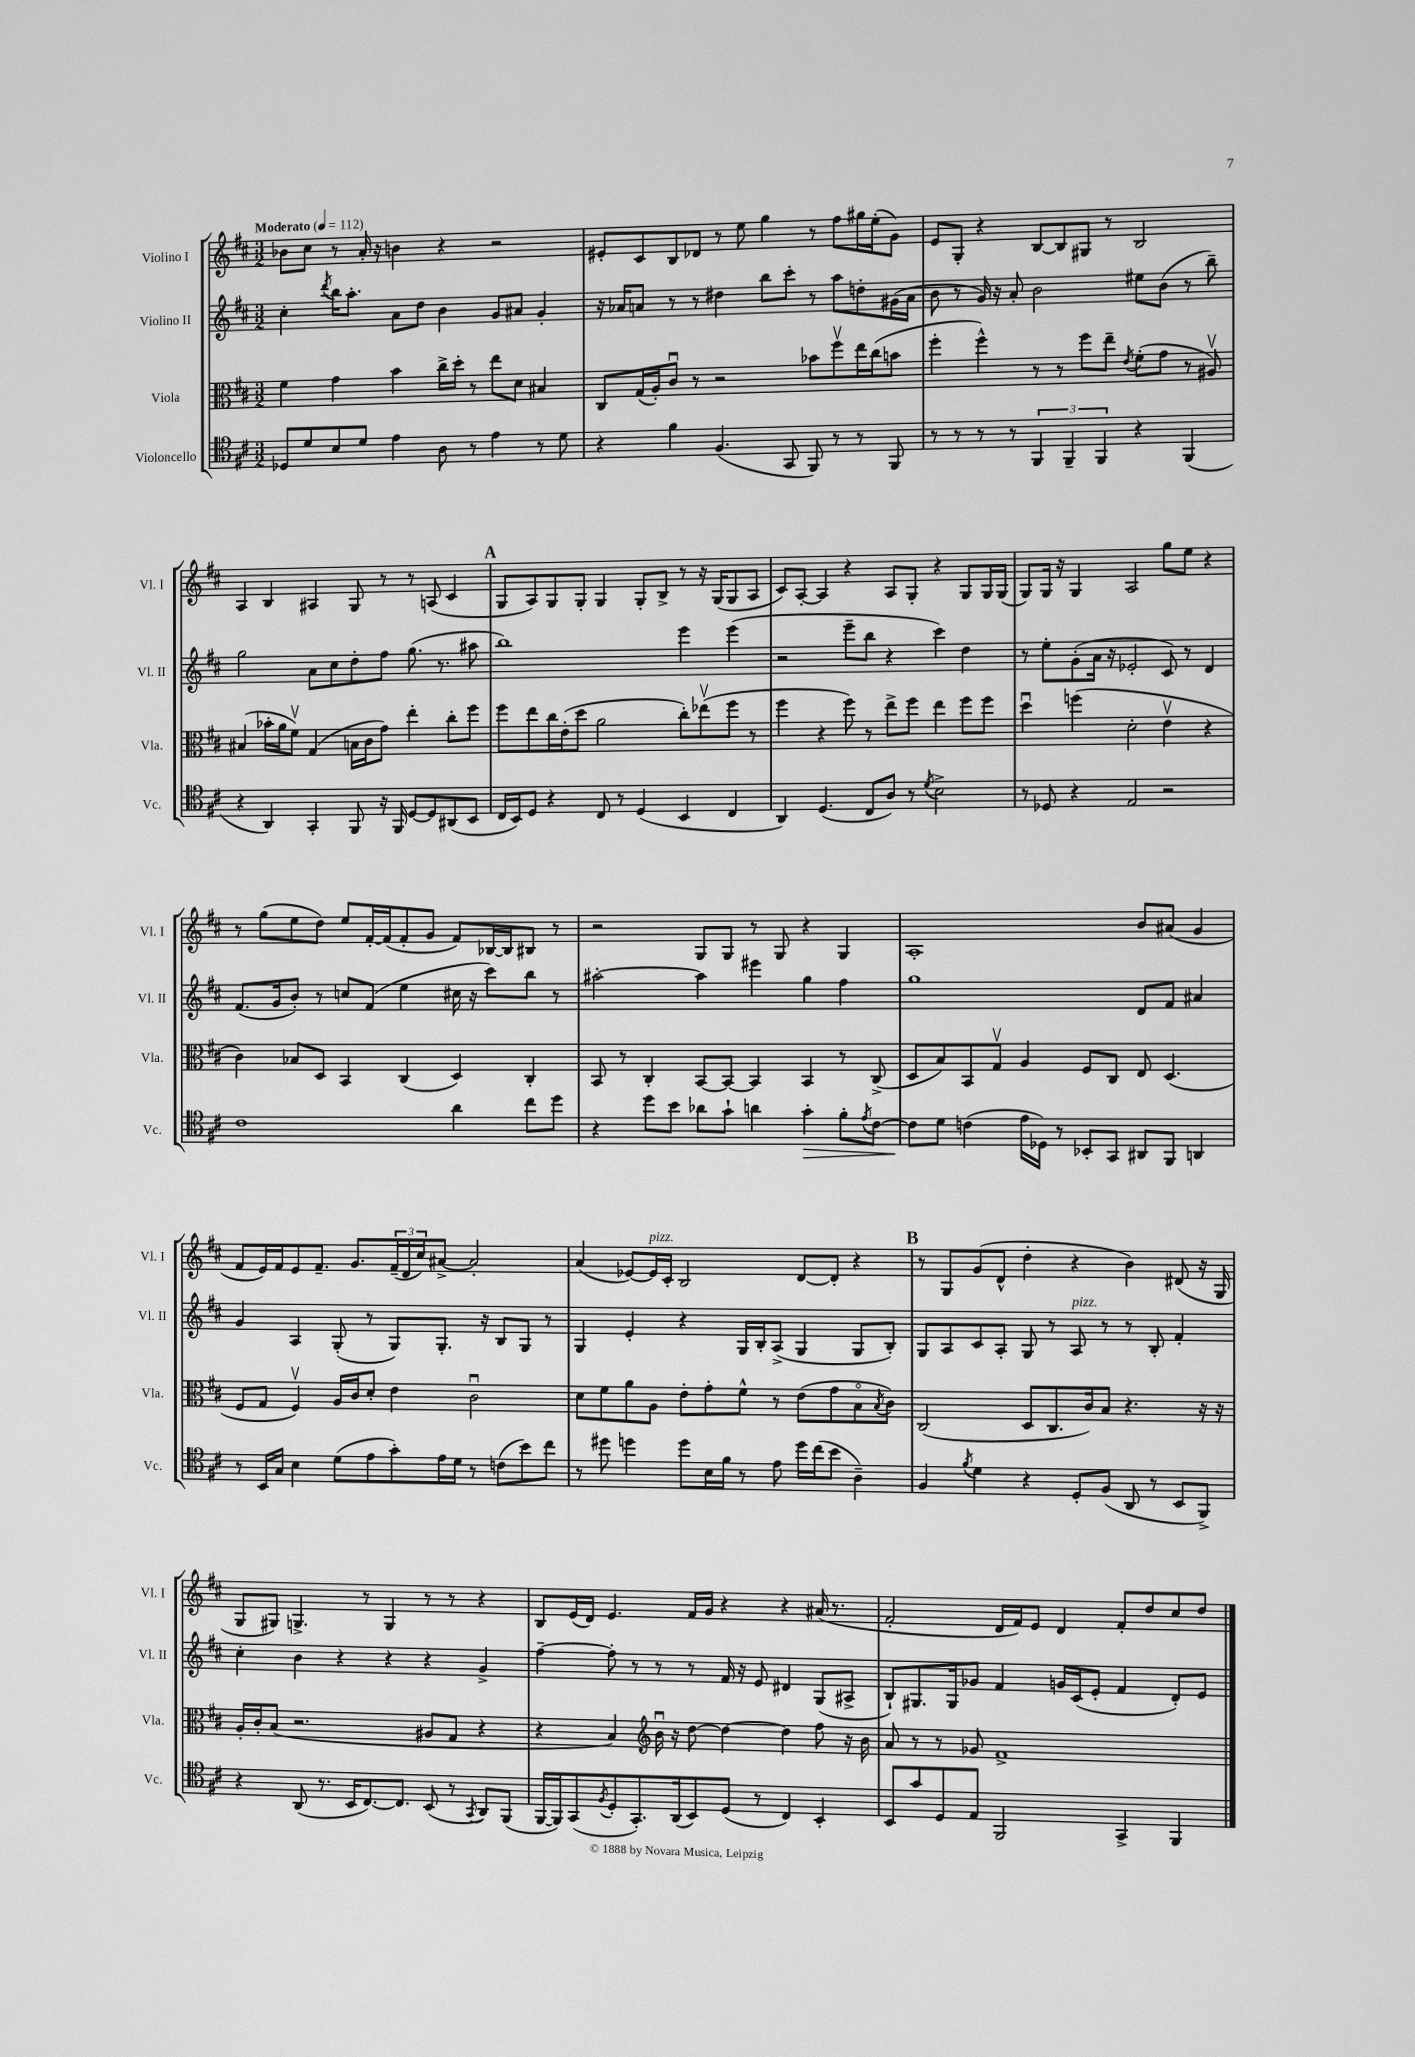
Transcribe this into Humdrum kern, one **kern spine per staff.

**kern	**kern	**kern	**kern
*staff4	*staff3	*staff2	*staff1
*clefC4	*clefC3	*clefG2	*clefG2
*k[f#c#]	*k[f#c#]	*k[f#c#]	*k[f#c#]
*M3/2	*M3/2	*M3/2	*M3/2
*MM112	*MM112	*MM112	*MM112
8D-	4f#	4cc#'	8b-
8d	.	.	8cc#
.	.	8qddd	.
8B	4g	16bb	8r
.	.	8.aa'	.
8d	.	.	16a'
.	.	.	16r
4e	4b	8a	4b
.	.	8dd	.
8A	16cc#^	4b	4r
.	16dd'	.	.
8r	8r	.	.
4e	8ee	8g	2r
.	8d	8a#	.
8r	4B#	4g'	.
8d	.	.	.
=	=	=	=
4r	8C#	16r	8e#'
.	.	16a-	.
.	(16G	8a	8c#
.	16A')	.	.
4f#	8c#u	8r	8B
.	8r	8r	8d-
(4.F#	2r	4dd#	8r
.	.	.	8ee
.	.	8bb	4gg
8GG	.	8ccc#'	.
8FF#)	8b-	8r	8r
8r	8ff#v	8aa	8ff#
8r	16ee	8dd'	16gg#
.	(16cc#	.	(16ee'
8FF#	8b	(16g#	8g)
.	.	16a	.
=	=	=	=
8r	4ff#'	8b	8e
8r	.	8r	8G'
8r	4ff#^^)	16g)	4r
.	.	16r	.
8r	.	8a'	.
6FF#	8r	2b	[8B
.	8r	.	8B]
6FF#~	.	.	.
.	8ff#	.	8G#
6FF#	.	.	.
.	8ee~	.	8r
.	8qe	.	.
4r	(8f#'	8ee#	2B
.	8g	(8b	.
(4FF#	8r	8r	.
.	8A#v)	8bb~)	.
=	=	=	=
4r	(4B#	2gg	4A
4AA)	16b-'	.	4B
.	16a	.	.
.	8f#v)	.	.
4GG'	(4G	8a	4A#
.	.	8cc#	.
8FF#	16B	8dd'	8G
.	16c#	.	.
16r	8g)	8ff#	8r
16FF#	.	.	.
[8D	4ee'	(8.gg	8r
8D]	.	.	(8A
.	.	8.r	.
(8AA#	8cc#'	.	4c#
8BB	8ff#	8aa#	.
=	=	=	=
16C#	8ff#	1bb)	8G
16BB)	.	.	.
8D	8ee	.	8A)
4r	16cc#	.	8G
.	(16e'	.	.
.	8dd	.	8G'
8C#	2a	.	4G
8r	.	.	.
(4D	.	.	8G'
.	.	.	8B^
4BB	8cc#')	4eee	8r
.	(8ee-v	.	16r
.	.	.	(16G
4C#	8ff#	(4eee	8G
.	8r	.	8A
=	=	=	=
4AA)	4ff#	2r	8c#)
.	.	.	[8A'
(4.D	4r	.	4A]
.	8ff#)	8eee~	4r
8C#	8r	8bb	.
8A)	8ee^	4r	8A
8r	8ff#	.	8G'
8qd	.	.	.
2B^	4ee	4ccc#)	4r
.	8ff#	4dd	8G
.	8ff#	.	16G
.	.	.	(16G
=	=	=	=
8r	4ddu	8r	8G)
8D-	.	8ee'	16G
.	.	.	16r
4r	(4ff	(8g'	4G
.	.	16a	.
.	.	16r	.
2E	2d'	2e-'	2A
2r	4ev	8c#)	8gg
.	.	8r	8ee
.	4r	4d	4r
=	=	=	=
1c#	4c#)	(8.f#	8r
.	.	.	(8gg
.	.	16g	.
.	8B-	8b')	8ee
.	8D	8r	8dd)
.	4BB	8cc	8ee
.	.	(8f#	[16f#'
.	.	.	(16f#]
.	(4C#	4ee	8f#'
.	.	.	8g
4a	4D)	16cc#	8f#)
.	.	16r	.
.	.	8ccc#)	[16B-
.	.	.	16B-]
8cc#	4C#'	8bb	8B#
8dd	.	8r	8r
=	=	=	=
4r	8BB	[2aa#'	2r
.	8r	.	.
8dd	4C#'	.	.
8b	.	.	.
8a-	[8BB	4aa#]	8G
8g`	8BB_	.	8G
4a	4BB]	4eee#	8r
.	.	.	8G
4g'	4BB	4gg	4r
8f#'	8r	4ff#	4G
8qe	.	.	.
[8c#	(8C#^	.	.
=	=	=	=
8c#]	8D	1gg	1A'
8d	8B)	.	.
(4c	8BB	.	.
.	8Gv	.	.
16e	4A	.	.
16D-)	.	.	.
8r	.	.	.
8BB-'	8F#	.	.
8GG	8C#	.	.
8AA#	8E	8d	8b
8FF#	(4.D	8f#	(8a#
4AA	.	4a#	4g
=	=	=	=
8r	8F#	4g	8f#
16BB	8G	.	16e)
16G	.	.	16f#
4B	4F#v)	4A	8e
.	.	.	8.f#~
(8d	16A	(8G'	.
.	16c#	.	8.g
8e	8d'	8r	.
8g')	4e	8G)	(24f#~
.	.	.	24d
.	.	.	24cc#)
16e	.	8.G'	[8a#^
16d	.	.	.
8r	2c#u	.	2a#']
.	.	16r	.
(8c	.	8B	.
8b)	.	8G	.
8cc#	.	8r	.
=	=	=	=
8r	8d	4G	(4a
8dd#	8f#	.	.
4dd	8a	4e'	[8e-)
.	8A	.	16e-]
.	.	.	16c#'
8dd	8e'	4r	2B
16B	8g'	.	.
16f#	.	.	.
8r	8f#^^	16G	.
.	.	16B'	.
8e	8r	(8A^	.
16dd	(8e	4G	[8d
(16cc#	.	.	.
8b	8g	.	8d']
4A~)	8Bo	8G	4r
.	8qB	.	.
.	8c#)	8B')	.
=	=	=	=
4F#	(2C#	8G	8r
.	.	8A	8G
8qf#	.	.	.
4d	.	8c#	(8g
.	.	8A'	8d^^
4r	8D	8G	4dd'
.	8.C#	8r	.
8D'	.	8A	4r
.	16c#)	.	.
(8F#	8B	8r	.
8AA	4.r	8r	4b)
8r	.	8B'	.
8BB	.	4f#'	(8d#
8FF#^)	16r	.	16r
.	16r	.	16G
=	=	=	=
4r	16A'	4cc#'	8G
.	16c#'	.	.
.	(8B	.	8G#)
(8AA	2.r	4b	4.G^
8.r	.	.	.
.	.	4r	.
16BB	.	.	.
[8.C#)	.	.	8r
.	.	4r	4G
8.C#]	.	.	.
(8BB	8A#	4r	8r
8r	8G	.	8r
8qGG	.	.	.
8AA)	4r	4g^	4r
(8FF#	.	.	.
=	=	=	=
[16FF#	4r	[4ff#~	8B
16FF#])	.	.	.
(8GG	.	.	(16e
.	.	.	16d)
8qF#	.	.	.
8D'	4B)	8ff#']	4.e
8.GG')	.	8r	.
*	*clefG2	*	*
.	16bu	8r	.
(16AA	16r	.	.
8BB)	[8dd	8r	16f#
.	.	.	16g
(8D	4dd_	16f#	4r
.	.	16r	.
8r	.	8e	.
4C#)	4dd]	4d#	4r
4BB'	8ff#	(8G	(16a#
.	.	.	8.r
.	16r	8A#^	.
.	16b	.	.
=	=	=	=
8BB	8a	8B`)	2f#'
8g	8r	8.G#	.
8D	8r	.	.
.	.	16G#	.
8E	8g-	8g-	.
2FF#	1f#^	4f#	16d
.	.	.	16f#)
.	.	.	8e
.	.	16g	4d
.	.	(16c#	.
.	.	8e'	.
4GG^	.	4f#	8f#'
.	.	.	8dd
4FF#	.	8d')	8cc#
.	.	8e	8dd
==	==	==	==
*-	*-	*-	*-
